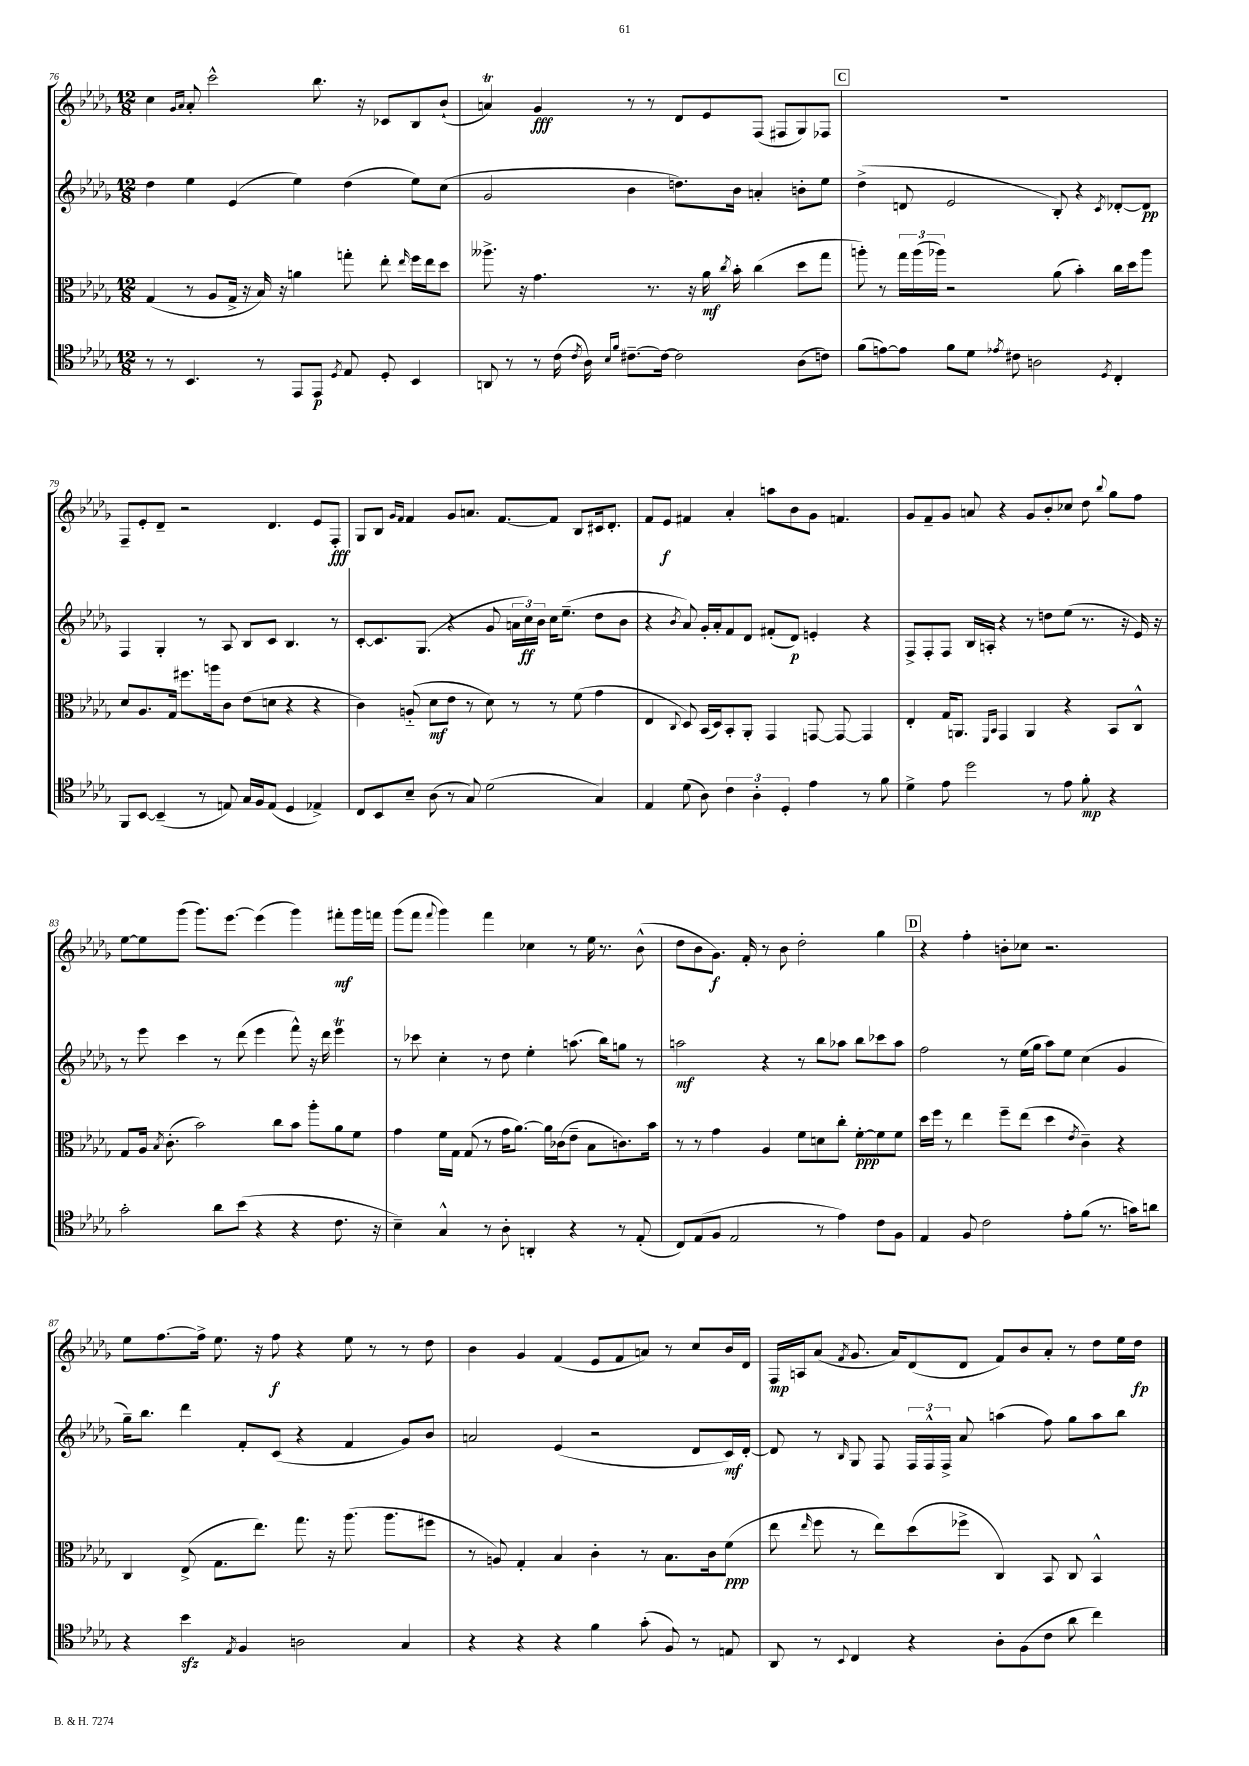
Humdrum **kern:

**kern	**dynam	**kern	**dynam	**kern	**dynam	**kern	**dynam
*part4	*part4	*part3	*part3	*part2	*part2	*part1	*part1
*staff4	*staff4	*staff3	*staff3	*staff2	*staff2	*staff1	*staff1
*clefC4	*	*clefC3	*	*clefG2	*	*clefG2	*
*k[b-e-a-d-g-]	*	*k[b-e-a-d-g-]	*	*k[b-e-a-d-g-]	*	*k[b-e-a-d-g-]	*
*M12/8	*	*M12/8	*	*M12/8	*	*M12/8	*
=76	=76	=76	=76	=76	=76	=76	=76
8r	.	(4G-/	.	4dd-\	.	4cc\	.
8r	.	.	.	.	.	.	.
.	.	.	.	.	.	16qqg-/LL	.
.	.	.	.	.	.	16qqa-/JJ	.
4.BB-/	.	8r	.	4ee-\	.	8a-'/	.
.	.	8A-/L	.	.	.	2ccc^^\	.
.	.	16G-^/Jk	.	(4e-/	.	.	.
.	.	16r	.	.	.	.	.
8r	.	16B-/)	.	.	.	.	.
.	.	16r	.	.	.	.	.
8EE-/L	.	4an\	.	4ee-\)	.	.	.
8EE-/J	p	.	.	.	.	8.bb-\	.
8qD-/	.	.	.	.	.	.	.
8E-/	.	8ggn'\	.	(4dd-\	.	.	.
.	.	.	.	.	.	16r	.
8D-'/	.	8ee-'\	.	.	.	8c-X/L	.
.	.	16qqee-/	.	.	.	.	.
4BB-/	.	16ff\LL	.	8ee-\L)	.	8B-/	.
.	.	16ee-\J	.	.	.	.	.
.	.	8dd-\J	.	(8cc\J	.	(8b-`/J	.
=77	=77	=77	=77	=77	=77	=77	=77
8AAn/	.	8.aa--X^\	.	2g-/	.	4ant/)	.
8r	.	.	.	.	.	.	.
.	.	16r	.	.	.	.	.
8r	.	4.g-\	.	.	.	4g-/	fff
(16c\	.	.	.	.	.	.	.
8qc/	.	.	.	.	.	.	.
16A-\)	.	.	.	.	.	.	.
16qqB-/LL	.	.	.	.	.	.	.
16qqf/JJ	.	.	.	.	.	.	.
[8.c#X~\L	.	.	.	4b-\	.	8r	.
.	.	8.r	.	.	.	8r	.
16c#\Jk_	.	.	.	.	.	.	.
2c#\]	.	.	.	8.ddn\L)	.	8d-/L	.
.	.	16r	.	.	.	.	.
.	.	16a-\	mf	.	.	8e-/	.
.	.	8qcc/	.	.	.	.	.
.	.	16b-'\	.	16b-\Jk	.	.	.
.	.	(4cc\	.	4an'/	.	(8F/J	.
.	.	.	.	.	.	8F#X/L	.
(8A-\L	.	8dd-\L	.	8bn'\L	.	8G-/)	.
8cn\J)	.	8gg-\J	.	8ee-\J	.	8F-X/J	.
!!LO:REH:place=s1:t=C
=78	=78	=78	=78	=78	=78	=78	=78
(8f\L	.	8aan'\)	.	(4dd-^\	.	1.r	.
[8en\)	.	8r	.	.	.	.	.
8e\J]	.	24gg-\LL	.	8dn/	.	.	.
.	.	(24aa\	.	.	.	.	.
.	.	24aa-X\JJ)	.	.	.	.	.
8f\L	.	2r	.	2e-/	.	.	.
8d-\J	.	.	.	.	.	.	.
8qe-X/	.	.	.	.	.	.	.
8c#X\	.	.	.	.	.	.	.
2An\	.	.	.	.	.	.	.
.	.	(8a-\	.	8B-'/)	.	.	.
.	.	4b-'\)	.	4r	.	.	.
8qD-/	.	.	.	8qc/	.	.	.
4C'/	.	16cc\LL	.	[8d-X'/L	.	.	.
.	.	16dd-\J	.	.	.	.	.
.	.	8aa-\J	.	8d-/J]	pp	.	.
!!LO:LB:g=z
=79	=79	=79	=79	=79	=79	=79	=79
8FF/L	.	8d-/L	.	4F/	.	8F~/L	.
[8BB-/J	.	8.A-/	.	.	.	8e-'/	.
(4BB-~/]	.	.	.	4G-'/	.	8d-~/J	.
.	.	16G-/Jk	.	.	.	.	.
.	.	8.ff#X\L	.	.	.	2r	.
8r	.	.	.	8r	.	.	.
.	.	16aan\k	.	.	.	.	.
8En/)	.	8c\J	.	8A-/	.	.	.
16G-/LL	.	(8e-\L	.	8B-/L	.	.	.
16F/J	.	.	.	.	.	.	.
(8E/J	.	8dn\J	.	8c/J	.	4.d-/	.
4D-/	.	4r	.	4.B-/	.	.	.
4E-X^/)	.	4r	.	.	.	8e-/L	.
.	.	.	.	8r	.	8F'/J	fff
=80	=80	=80	=80	=80	=80	=80	=80
8C/L	.	4c\)	.	[8c'/L	.	8G-/L	.
8BB-/	.	.	.	8.c/]	.	8B-/J	.
.	.	.	.	.	.	16qqg-/LL	.
.	.	.	.	.	.	16qqf/JJ	.
8B-~/J	.	(8An/	.	.	.	4f/	.
.	.	.	.	(8.G-/J	.	.	.
(8A-\	.	8d-\L	mf	.	.	.	.
8r	.	8e-\J	.	4r	.	8g-/L	.
8G-/)	.	8r	.	.	.	8.an/J	.
(2d-\	.	8d-\)	.	8g-/	.	.	.
.	.	.	.	.	.	[8.f/L	.
.	.	8r	.	24an\LL	.	.	.
.	.	.	.	24cc\)	ff	.	.
.	.	.	.	24b-\JJ	.	.	.
.	.	8r	.	16cc\KL	.	8f/J]	.
.	.	.	.	(8.ee-~\J	.	.	.
.	.	(8f\	.	.	.	8B-/L	.
4G-/)	.	4g-\	.	8dd-\L	.	16c#X/k	.
.	.	.	.	.	.	8.d-'/J	.
.	.	.	.	8b-\J	.	.	.
=81	=81	=81	=81	=81	=81	=81	=81
4E-/	.	4E-/	.	4r	.	8f/L	.
.	.	.	.	.	.	8e-/J	f
.	.	8qqC/	.	8qb-/	.	.	.
(8d-\	.	8D-/)	.	8a-/)	.	4f#X/	.
8A-\)	.	(16BB-/LL	.	16g-'/LL	.	.	.
.	.	16D-/J)	.	16a-'/J	.	.	.
6c\	.	8BB-'/	.	8f/	.	4a-'/	.
.	.	8AA-'/J	.	8d-/J	.	.	.
6A-'\	.	.	.	.	.	.	.
.	.	4GG-/	.	(8f#X'/L	.	8aan\L	.
6D-'/	.	.	.	.	.	.	.
.	.	.	.	8d-/J)	p	8b-\	.
4e-\	.	[8GGn/	.	4en'/	.	8g-\J	.
.	.	8GG/_	.	.	.	4.fn/	.
8r	.	4GG/]	.	4r	.	.	.
8f\	.	.	.	.	.	.	.
=82	=82	=82	=82	=82	=82	=82	=82
4d-^\	.	4E-'/	.	8F^/L	.	8g-/L	.
.	.	.	.	8F'/	.	8f~/	.
8e-\	.	16G-/KL	.	8F/J	.	8g-/J	.
.	.	8.AAn/J	.	.	.	.	.
2dd-\	.	.	.	16B-/LL	.	8an/	.
.	.	.	.	16An'/JJ	.	.	.
.	.	16qqFF/LL	.	.	.	.	.
.	.	16qqBB-/JJ	.	.	.	.	.
.	.	4GG-/	.	4r	.	4r	.
.	.	4AA/	.	8r	.	8g-/L	.
8r	.	.	.	8ddn\L	.	8b-'/	.
8e-\	.	4r	.	(8ee-\J	.	8cc-X/J	.
8f'\	mp	.	.	8.r	.	8dd-\	.
.	.	.	.	.	.	8qqbb-/	.
4r	.	8BB-/L	.	.	.	8gg-\L	.
.	.	.	.	16r	.	.	.
.	.	8C^^/J	.	16e-/)	.	8ff\J	.
.	.	.	.	16r	.	.	.
!!LO:LB:g=z
=83	=83	=83	=83	=83	=83	=83	=83
2g-'\	.	8G-/L	.	8r	.	[8ee-\L	.
.	.	16A-/Jk	.	8eee-\	.	8ee-\]	.
.	.	8qB-/	.	.	.	.	.
.	.	(8.c'\	.	.	.	.	.
.	.	.	.	4ccc\	.	(8ggg-\J	.
.	.	2b-\)	.	.	.	8.ggg-\L)	.
8a-\L	.	.	.	8r	.	.	.
.	.	.	.	.	.	[8.eee-\J	.
(8b-\J	.	.	.	(8ddd-\	.	.	.
4r	.	.	.	4eee-\	.	(4eee-\]	.
.	.	8cc\L	.	.	.	.	.
4r	.	8b-\J	.	8fff^^\)	.	4ggg-\)	.
.	.	8aa-'\L	.	16r	.	.	.
.	.	.	.	16ddd-\	.	.	.
8.c\	.	8a-\	.	4eee-T\	.	8fff#X'\L	mf
.	.	8f\J	.	.	.	16ggg-\L	.
16r	.	.	.	.	.	16fffn\JJ	.
=84	=84	=84	=84	=84	=84	=84	=84
4B-~\)	.	4g-\	.	8r	.	(8ggg-\L	.
.	.	.	.	8ccc-X\	.	8fff\J	.
.	.	.	.	.	.	8qqfff/	.
4G-^^/	.	16f\LL	.	4cc'\	.	4ggg-\)	.
.	.	16G-\JJ	.	.	.	.	.
.	.	(8G-/	.	.	.	.	.
8r	.	8r	.	8r	.	4fff\	.
8A-'\	.	16g-\KL	.	8dd-\	.	.	.
.	.	[8.a-\J)	.	.	.	.	.
4AAn'/	.	.	.	4ee-'\	.	4cc-X\	.
.	.	16a-\LL]	.	.	.	.	.
.	.	(16c-X\J	.	.	.	.	.
4r	.	8e-~\J	.	(8.aan\	.	8r	.
.	.	8B-\L	.	.	.	16ee-\	.
.	.	.	.	16bb-\KL)	.	8.r	.
8r	.	8.cn\)	.	8ggn\J	.	.	.
(8E-'/	.	.	.	8r	.	(8b-^^\	.
.	.	16b-\Jk	.	.	.	.	.
=85	=85	=85	=85	=85	=85	=85	=85
8C/L)	.	8r	.	2aan\	mf	8dd-\L	.
(8E-/	.	8r	.	.	.	8b-\	.
8F/J	.	4g-\	.	.	.	8.g-\J)	f
2E-/	.	.	.	.	.	.	.
.	.	.	.	.	.	16f'/	.
.	.	4A-/	.	4r	.	8r	.
.	.	.	.	.	.	8b-\	.
.	.	8f\L	.	8r	.	2dd-'\	.
8r	.	8dn\	.	8bb-\L	.	.	.
4e-\)	.	8cc'\J	.	8aa-X\J	.	.	.
.	.	[8f'\L	ppp	8bb-\L	.	.	.
8c\L	.	8f\]	.	8ccc-X\	.	4gg-\	.
8F\J	.	8f\J	.	8aa-\J	.	.	.
!!LO:REH:place=s1:t=D
=86	=86	=86	=86	=86	=86	=86	=86
4E-/	.	16dd-\LL	.	2ff\	.	4r	.
.	.	16ff\JJ	.	.	.	.	.
.	.	8r	.	.	.	.	.
8F/	.	4ee-\	.	.	.	4ff'\	.
2c\	.	.	.	.	.	.	.
.	.	8ff~\L	.	8r	.	8bn'\L	.
.	.	(8ee-\J	.	(16ee-\LL	.	8cc-X\J	.
.	.	.	.	16gg-\JJ	.	.	.
.	.	4dd-\	.	8aa-\L)	.	2.r	.
8e-'\L	.	.	.	8ee-\J	.	.	.
.	.	8qe-/	.	.	.	.	.
(8f\J	.	4c~\)	.	(4cc\	.	.	.
8.r	.	.	.	.	.	.	.
.	.	4r	.	4g-/	.	.	.
16gn\KL)	.	.	.	.	.	.	.
8an\J	.	.	.	.	.	.	.
!!LO:LB:g=z
=87	=87	=87	=87	=87	=87	=87	=87
4r	.	4C/	.	16gg-~\KL)	.	8ee-\L	.
.	.	.	.	8.bb-\J	.	.	.
.	.	.	.	.	.	[8.ff\	.
4b-zz\	.	(8E-^/	.	4ddd-\	.	.	.
.	.	.	.	.	.	16ff^\Jk]	.
.	.	8.G-\L	.	.	.	8.ee-\	.
8qE-/	.	.	.	.	.	.	.
4F/	.	.	.	8f'/L	.	.	.
.	.	8.ee-\J)	.	.	.	16r	.
.	.	.	.	(8c/J	.	8ff\	f
2An\	.	8.gg-\	.	4r	.	4r	.
.	.	16r	.	.	.	.	.
.	.	(8.aa-\	.	4f/	.	8ee-\	.
.	.	.	.	.	.	8r	.
.	.	8.aa-\L	.	.	.	.	.
4G-/	.	.	.	8g-/L)	.	8r	.
.	.	8ff#X\J	.	8b-/J	.	8dd-\	.
=88	=88	=88	=88	=88	=88	=88	=88
4r	.	8r	.	2an/	.	4b-\	.
.	.	8An/)	.	.	.	.	.
4r	.	4G-'/	.	.	.	4g-/	.
4r	.	4B-/	.	(4e-/	.	(4f/	.
4f\	.	4c'\	.	2r	.	8e-/L	.
.	.	.	.	.	.	8f/	.
(8g-'\	.	8r	.	.	.	8an/J)	.
8F/)	.	8.B-\L	.	.	.	8r	.
8r	.	.	.	8d-/L	.	8cc/L	.
.	.	16c\k	.	.	.	.	.
8En/	.	(8f\J	ppp	16c/L)	mf	16b-/L	.
.	.	.	.	[16d-'/JJ	.	16d-/JJ	.
=89	=89	=89	=89	=89	=89	=89	=89
8AA-/	.	8ee-\	.	8d-/]	.	16F/LL	mp
.	.	.	.	.	.	16An/J	.
.	.	16qqee-/	.	.	.	.	.
8r	.	8ff\	.	8r	.	(8a-/J	.
8qqBB-/	.	.	.	16qqB-/	.	8qf/	.
4C/	.	8r	.	8G-/	.	8.g-/	.
.	.	8ee-\L)	.	8F/	.	.	.
.	.	.	.	.	.	16a-/KL)	.
4r	.	(8dd-\	.	24F/LL	.	(8d-/	.
.	.	.	.	24F^^/	.	.	.
.	.	.	.	24F^/JJ	.	.	.
.	.	8ff-X^\J	.	8a-/	.	8d-/J	.
8A-'\L	.	4C/)	.	(4aan\	.	8f/L)	.
(8F\	.	.	.	.	.	8b-/	.
8c\J	.	8BB-/	.	8ff\)	.	8a-'/J	.
8a-\	.	8C/	.	8gg-\L	.	8r	.
4cc\)	.	4BB-^^/	.	8aa\	.	8dd-\L	.
.	.	.	.	8bb-\J	.	16ee-\L	.
.	.	.	.	.	.	16dd-\JJ	fp
==	==	==	==	==	==	==	==
*-	*-	*-	*-	*-	*-	*-	*-
